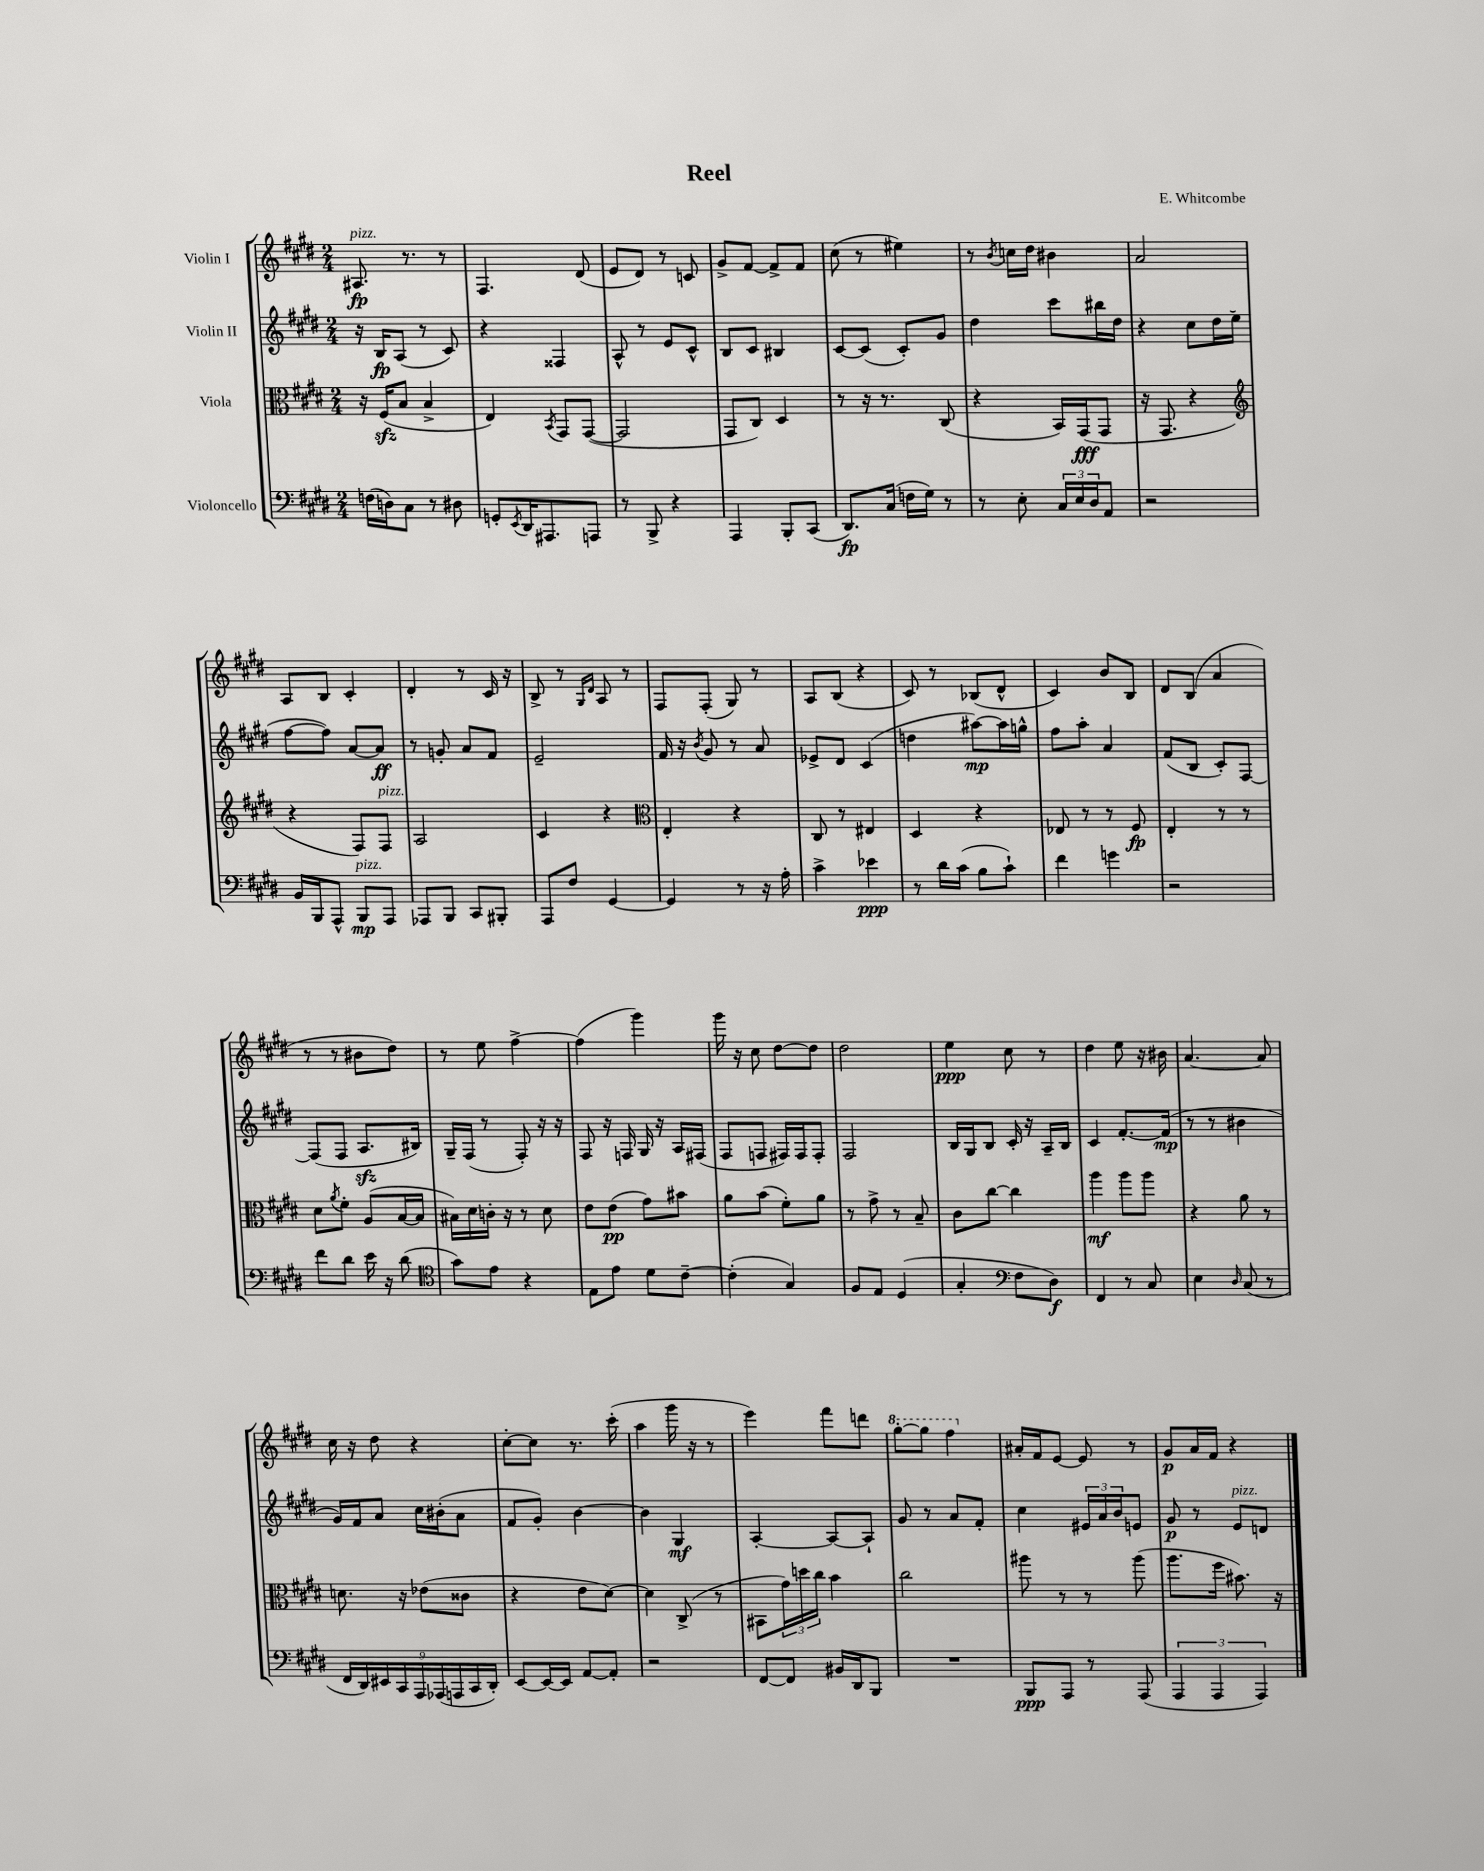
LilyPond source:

\header { title = "Reel" composer = "E. Whitcombe" }
<<
\new StaffGroup <<
\new Staff = "s0" \with { instrumentName = "Violin I" } {
    \clef treble \key e \major \numericTimeSignature \time 2/4
    ais8.\fp^\markup { \italic "pizz." } r8. r8 |
    fis4. dis'8( |
    e'8 dis'8) r8 c'8 |
    gis'8-> fis'8~ fis'8-> fis'8 |
    cis''8( r8 eis''4) |
    r8 \acciaccatura { b'8 } c''16 dis''16 bis'4 |
    a'2 |
    a8 b8 cis'4-. |
    dis'4-. r8 cis'16 r16 |
    b8-> r8 \grace { gis16 dis'16 } a8 r8 |
    fis8 fis8-.( gis8) r8 |
    a8 b8( r4 |
    cis'8) r8 bes8( dis'8-^ |
    cis'4) b'8 b8 |
    dis'8 b8( a'4 |
    r8 r8 bis'8 dis''8) |
    r8 e''8 fis''4~-> |
    fis''4( gis'''4) |
    gis'''16 r16 cis''8 dis''8~ dis''8 |
    dis''2 |
    e''4\ppp cis''8 r8 |
    dis''4 e''8 r16 bis'16 |
    a'4.~ a'8 |
    cis''16 r16 dis''8 r4 |
    cis''8~-. cis''8 r8. cis'''16-.( |
    a''4 gis'''16 r16 r8 |
    e'''4) fis'''8 d'''8 |
    \ottava #1 gis'''8~-. gis'''8 fis'''4 \ottava #0 |
    ais'16-. fis'16 e'8~ e'8 r8 |
    gis'8\p a'16 fis'16 r4 \bar "|." |
}
\new Staff = "s1" \with { instrumentName = "Violin II" } {
    \clef treble \key e \major \numericTimeSignature \time 2/4
    r16 b16\fp a8( r8 cis'8) |
    r4 fisis4 |
    a8-^ r8 e'8 cis'8-^ |
    b8 cis'8 bis4 |
    cis'8~ cis'8( cis'8-.) gis'8 |
    dis''4 cis'''8 bis''16 dis''16 |
    r4 cis''8 dis''16 e''16( |
    fis''8~ fis''8) a'8~ a'8\ff |
    r8 g'8-. a'8 fis'8 |
    e'2-- |
    fis'16 r16 \acciaccatura { b'8 } gis'8 r8 a'8 |
    ees'8-> dis'8 cis'4( |
    d''4 ais''8~\mp) ais''16 g''16-^ |
    fis''8 a''8-. a'4 |
    fis'8( b8 cis'8-.) fis8~ |
    fis8( fis8 a8.\sfz bis16) |
    gis16-- fis16( r8 fis8-.) r16 r16 |
    fis8 r16 f16 gis16 r16 a16 fis16( |
    fis8 f8 fis16) fis16 fis8-. |
    fis2 |
    b16 gis16 b8 cis'16-. r16 a16-- b16 |
    cis'4 fis'8.~-. fis'16\mp( |
    r8 r8 bis'4 |
    gis'16) fis'16 a'8 cis''16 bis'16-.( a'8 |
    fis'8 gis'8-.) b'4~ |
    b'4 gis4\mf |
    a4~-. a8~ a8-! |
    gis'8 r8 a'8 fis'8-. |
    cis''4 \tuplet 3/2 { eis'16 a'16 b'16 } e'8 |
    gis'8\p r8 e'8^\markup { \italic "pizz." } d'8 \bar "|." |
}
\new Staff = "s2" \with { instrumentName = "Viola" } {
    \clef alto \key e \major \numericTimeSignature \time 2/4
    r16 fis16\sfz( b8 b4-> |
    e4) \acciaccatura { b,8 } gis,8 gis,8~( |
    gis,2 |
    gis,8 cis8) dis4 |
    r8 r16 r8. cis8( |
    r4 b,16) gis,16\fff( gis,8 |
    r16 gis,8. r4 |
    \clef treble r4 fis8) fis8^\markup { \italic "pizz." } |
    a2 |
    cis'4 r4 |
    \clef alto e4-. r4 |
    cis8 r8 eis4 |
    dis4 r4 |
    ees8 r8 r8 fis8\fp |
    e4-. r8 r8 |
    dis'8 \acciaccatura { a'8 } fis'8-. a8( b16~ b16 |
    bis16) dis'16 c'16-. r16 r8 dis'8 |
    e'8 e'8\pp( gis'8) bis'8 |
    a'8 b'8( fis'8-.) a'8 |
    r8 gis'8-> r8 b8-- |
    cis'8 cis''8~ cis''4 |
    a''4\mf a''8 a''8 |
    r4 a'8 r8 |
    d'8. r16 ees'8( cisis'8 |
    r4 e'8 dis'8~) |
    dis'4 cis8->( r8 |
    bis,8 \tuplet 3/2 { gis'16) d''16 cis''16 } b'4 |
    cis''2 |
    ais''8 r8 r8 ais''8( |
    a''8. fis''16 bis'8.) r16 \bar "|." |
}
\new Staff = "s3" \with { instrumentName = "Violoncello" } {
    \clef bass \key e \major \numericTimeSignature \time 2/4
    f16( d16) cis8 r8 dis8 |
    g,8-. \acciaccatura { e,8 } dis,16 ais,,8. a,,8 |
    r8 b,,8-> r4 |
    a,,4 b,,8-. cis,8( |
    dis,8.\fp) cis16( f16 gis16) r8 |
    r8 e8-. \tuplet 3/2 { cis16 e16 dis16 } a,8 |
    r2 |
    b,16 b,,16 a,,8-^ b,,8\mp^\markup { \italic "pizz." } a,,8 |
    aes,,8 b,,8 cis,8 bis,,8-. |
    a,,8 fis8 gis,4~ |
    gis,4 r8 r16 a16-. |
    cis'4-> ees'4\ppp |
    r8 dis'16 cis'16( b8 cis'8-!) |
    fis'4 g'4 |
    r2 |
    fis'8 dis'8 e'16 r16 dis'8( |
    \clef tenor gis'8) e'8 r4 |
    e8 e'8 dis'8 cis'8~-- |
    cis'4-.( gis4) |
    fis8 e8 dis4( |
    gis4-. \clef bass fis8 dis8\f) |
    fis,4 r8 cis8 |
    e4 \grace { dis16 } cis8( r8 |
    \tuplet 9/8 { fis,16 dis,16) eis,16 cis,16 a,,16 aes,,16( a,,16 cis,16 dis,16-.) } |
    e,8~ e,16~ e,16 a,8~ a,8-. |
    r2 |
    fis,8~ fis,8 bis,16 dis,16 b,,8 |
    R2 |
    b,,8\ppp a,,8 r8 a,,8( |
    \tuplet 3/2 { a,,4 a,,4 a,,4) } \bar "|." |
}
>>
>>
\layout { \context { \Score \remove "Bar_number_engraver" } }
